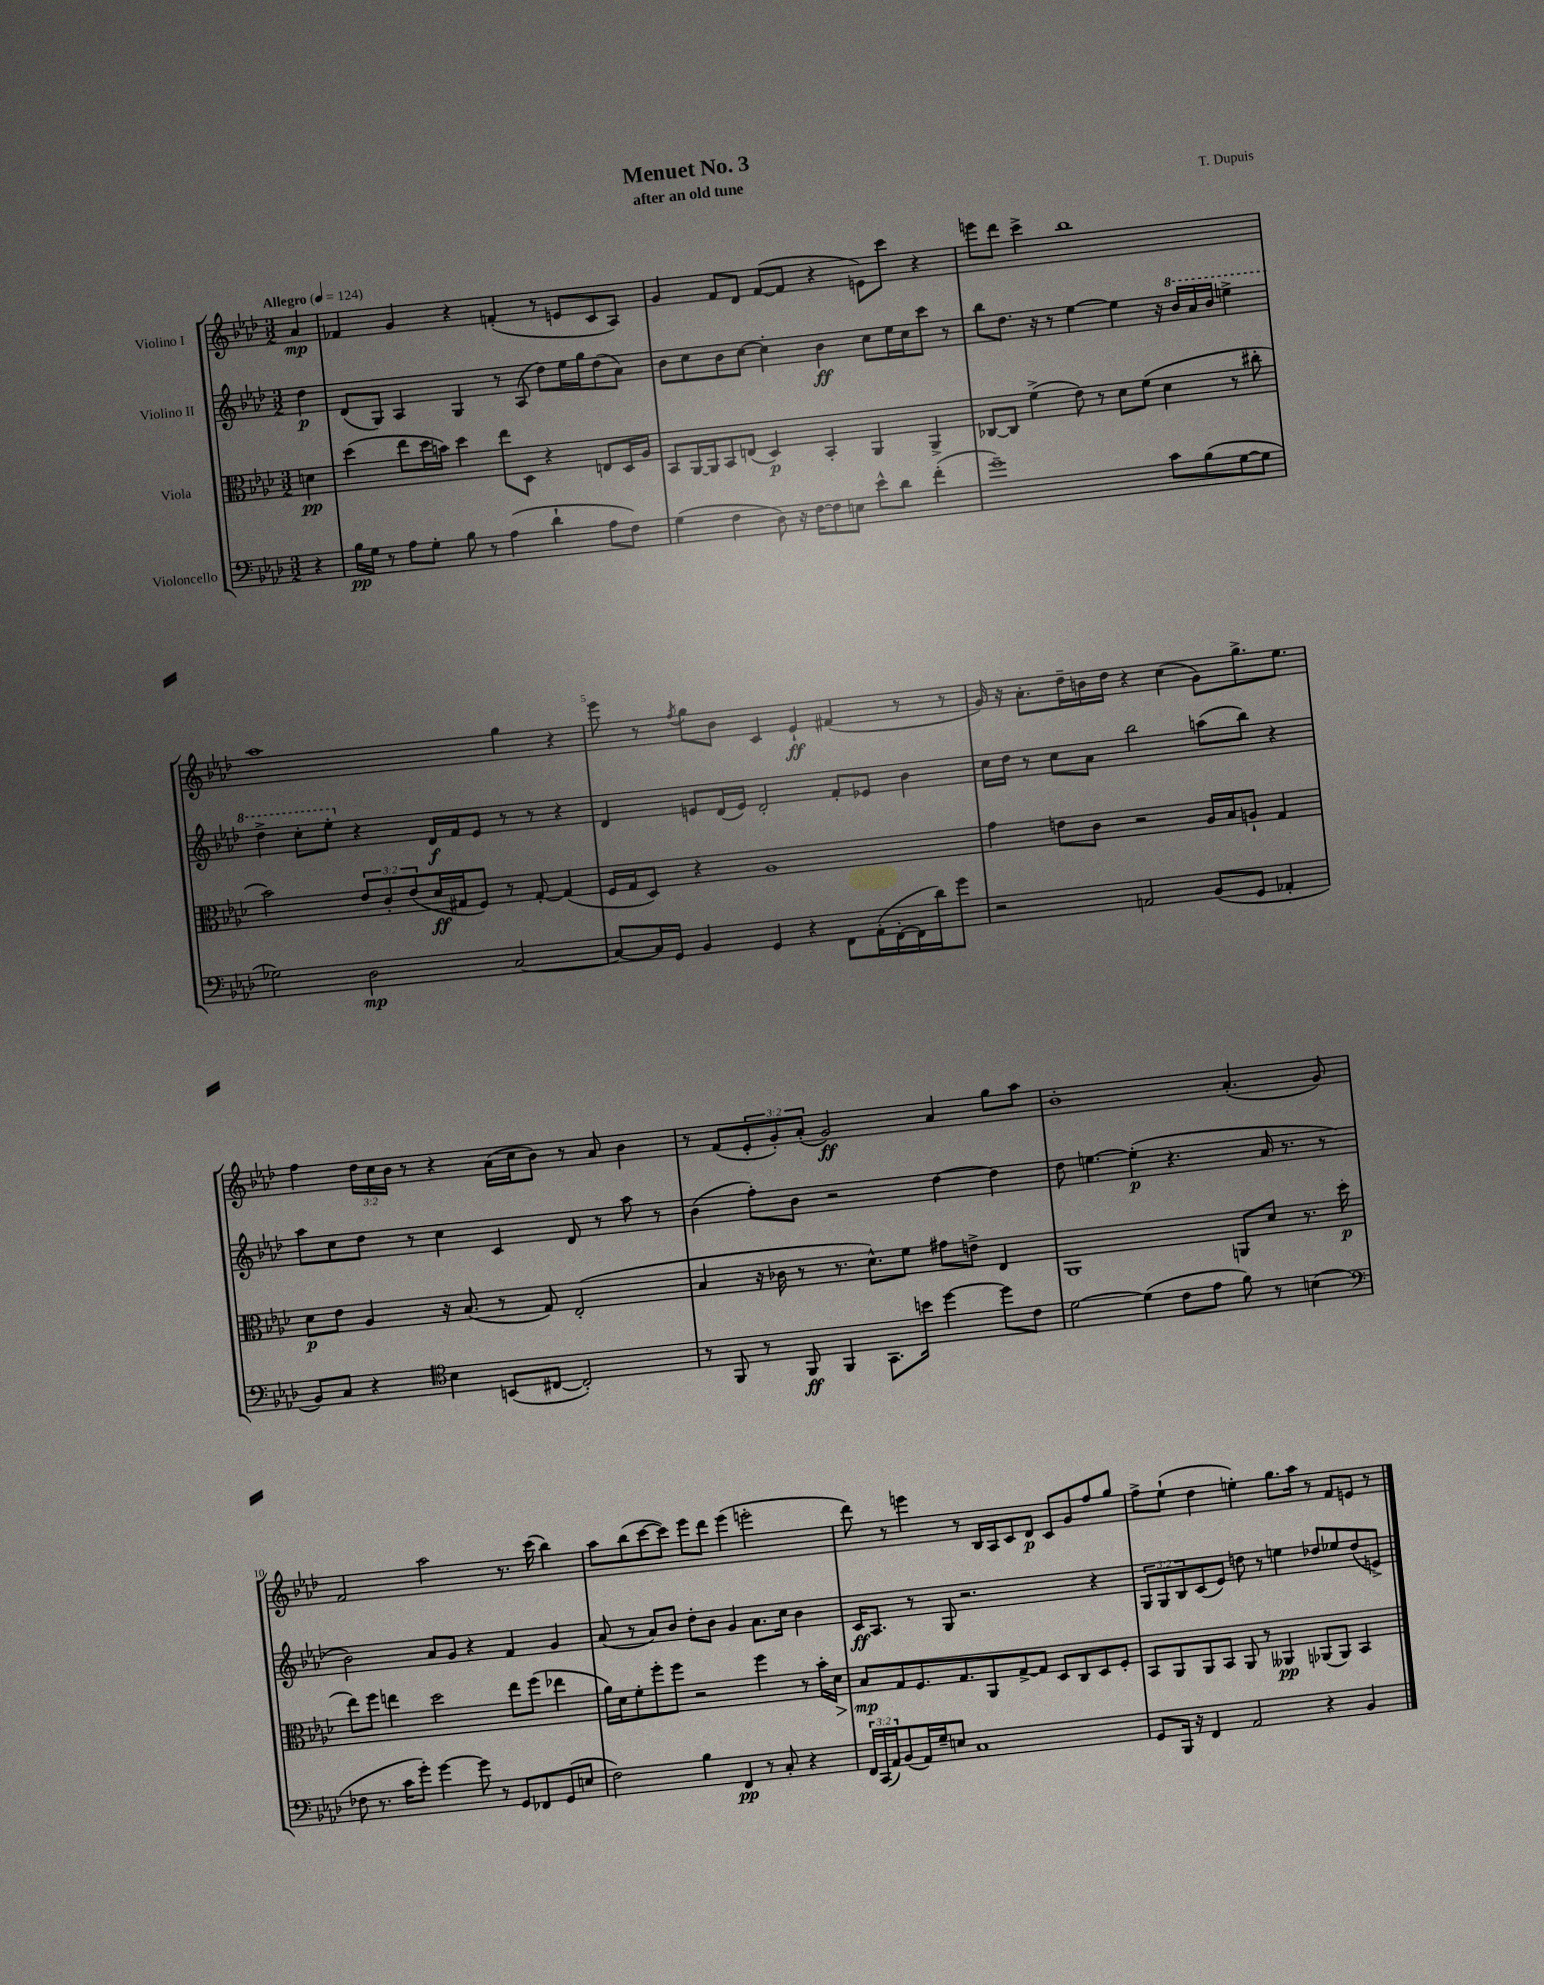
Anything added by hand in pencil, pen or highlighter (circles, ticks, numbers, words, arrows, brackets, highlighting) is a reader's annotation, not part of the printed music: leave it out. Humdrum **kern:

**kern	**dynam	**kern	**dynam	**kern	**dynam	**kern	**dynam
*part4	*part4	*part3	*part3	*part2	*part2	*part1	*part1
*staff4	*staff4	*staff3	*staff3	*staff2	*staff2	*staff1	*staff1
*I"Violoncello	*	*I"Viola	*	*I"Violino II	*	*I"Violino I	*
*clefF4	*	*clefC3	*	*clefG2	*	*clefG2	*
*k[b-e-a-d-]	*	*k[b-e-a-d-]	*	*k[b-e-a-d-]	*	*k[b-e-a-d-]	*
*M3/2	*	*M3/2	*	*M3/2	*	*M3/2	*
*MM124	*	*MM124	*	*MM124	*	*MM124	*
=	=	=	=	=	=	=	=
!	!	!	!	!	!	!LO:TX:a:B:t=Allegro	!
4r	.	4dn\	pp	4dd-\	p	4a-/	mp
=1	=1	=1	=1	=1	=1	=1	=1
16B-\LL	pp	(4dd-\	.	(8d-/L	.	4f-X/	.
16G\JJ	.	.	.	.	.	.	.
8r	.	.	.	8G/J)	.	.	.
8A-\L	.	8ee-\L	.	4A-/	.	4g/	.
8G'\J	.	16dd-\L	.	.	.	.	.
.	.	16bn\JJ)	.	.	.	.	.
8B-\	.	4dd-\	.	4G/	.	4r	.
8r	.	.	.	.	.	.	.
(4A-\	.	8ee-\L	.	8r	.	(4fn'/	.
.	.	8D-\J	.	(8A-/	.	.	.
4d-`\	.	4r	.	8dd-\L)	.	8r	.
.	.	.	.	16ee-\L	.	8en/L	.
.	.	.	.	16gg\J	.	.	.
8A-\L	.	8En/L	.	(8dd-\	.	8c/	.
8F\J)	.	16D-/L	.	8a-\J)	.	8A-/J)	.
.	.	16A-/JJ	.	.	.	.	.
=2	=2	=2	=2	=2	=2	=2	=2
(4G\	.	8BB-/L	.	8b-\L	.	4g/	.
.	.	[16AA-/L	.	8cc\	.	.	.
.	.	16AA-/J]	.	.	.	.	.
4F\	.	8BB-/	.	8b-\	.	8f/L	.
.	.	(8En/J	.	[8cc\J	.	8d-/J	.
8D-\)	.	4D-/)	p	4cc'\]	.	([8f/L	.
16r	.	.	.	.	.	8f/J]	.
[16F\KL	.	.	.	.	.	.	.
8F\]	.	4BB-'/	.	4b-\	ff	4r	.
8En\J	.	.	.	.	.	.	.
8e-^^\L	.	4AA-/	.	8cc\L	.	8en\L)	.
8d-\J	.	.	.	16ee-\L	.	8ccc\J	.
.	.	.	.	16cc\J	.	.	.
(4f'\	.	4AA-^/	.	8ccc\J	.	4r	.
.	.	.	.	8r	.	.	.
=3	=3	=3	=3	=3	=3	=3	=3
1g~)	.	[8C-X/L	.	8bb-\L	.	8eeen\L	.
.	.	8C-/J]	.	8.dd-\J	.	8ddd-\J	.
.	.	(4f^\	.	.	.	4ccc^\	.
.	.	.	.	16r	.	.	.
.	.	.	.	8r	.	.	.
.	.	8e-\)	.	[4ee-\	.	1bb-	.
.	.	8r	.	.	.	.	.
.	.	8d-\L	.	4ee-\]	.	.	.
.	.	(8f\J	.	.	.	.	.
8c\L	.	4d-\	.	16r	.	.	.
*	*	*	*	*8va	*	*	*
.	.	.	.	16bb-/LL	.	.	.
(8B-\	.	.	.	16aa-/	.	.	.
.	.	.	.	16bb-/JJ	.	.	.
[8G\	.	8r	.	4eeen^\	.	.	.
8G\J]	.	8cc#X'\	.	.	.	.	.
!!LO:LB:g=z
=4	=4	=4	=4	=4	=4	=4	=4
2G-X\)	.	2b-\)	.	4ddd-^\	.	1aa-	.
.	.	.	.	8ccc'\L	.	.	.
.	.	.	.	8eee-'\J	.	.	.
*	*	*	*	*X8va	*	*	*
2D-\	mp	12e-/L	.	4r	.	.	.
.	.	12c'/	.	.	.	.	.
.	.	(12e-/	.	.	.	.	.
.	.	16d-/L	ff	16d-/LL	f	.	.
.	.	16G#X/J	.	16f/J	.	.	.
.	.	8F/J)	.	8e-/J	.	.	.
[2C/	.	8r	.	8r	.	4gg\	.
.	.	[8G#'/	.	8r	.	.	.
.	.	(4G#/]	.	4r	.	4r	.
=5	=5	=5	=5	=5	=5	=5	=5
8C/L_	.	16F/LL	.	4d-/	.	8eee-\	.
.	.	16G/J	.	.	.	.	.
16C/L]	.	8D-/J)	.	.	.	8r	.
16GG/JJ	.	.	.	.	.	.	.
.	.	.	.	.	.	8qff/	.
4BB-/	.	4r	.	8en/L	.	8gg\L	.
.	.	.	.	(16d-/L	.	8b-\J	.
.	.	.	.	16e/JJ)	.	.	.
4GG/	.	1A-	.	2d-'/	.	4c/	.
4r	.	.	.	.	.	4e-`/	ff
8FF\L	.	.	.	8f'/L	.	(4f#X/	.
(16AA-'\L	.	.	.	8e-X/J	.	.	.
[16FF'\	.	.	.	.	.	.	.
16FF\]	.	.	.	4b-\	.	8r	.
16d-\J)	.	.	.	.	.	.	.
8g\J	.	.	.	.	.	8r	.
=6	=6	=6	=6	=6	=6	=6	=6
2r	.	4g\	.	16cc\LL	.	16g/)	.
.	.	.	.	16dd-\JJ	.	16r	.
.	.	.	.	8r	.	8.a-'\L	.
.	.	8en\L	.	8cc\L	.	.	.
.	.	.	.	.	.	16dd-~\L	.
.	.	8c\J	.	8a-\J	.	16bn\	.
.	.	.	.	.	.	16dd-\JJ	.
2AAn/	.	2r	.	2bb-\	.	4r	.
.	.	.	.	.	.	(4cc\	.
(8BB-/L	.	16A-/LL	.	(8aan\L	.	8g\L)	.
.	.	16B-/J	.	.	.	.	.
8GG/J	.	8An`/J	.	8bb-\J)	.	8.gg^\	.
4AA-X'/	.	4G/	.	4r	.	.	.
.	.	.	.	.	.	8.ee-\J	.
!!LO:LB:g=z
=7	=7	=7	=7	=7	=7	=7	=7
8BB-/L)	.	8d-\L	p	8aa-\L	.	4ff\	.
8C/J	.	8e-\J	.	8cc\	.	.	.
4r	.	4A-/	.	8dd-\J	.	24dd-\LL	.
.	.	.	.	.	.	24cc\	.
.	.	.	.	.	.	24b-\JJ	.
.	.	.	.	8r	.	8r	.
*clefC4	*	*	*	*	*	*	*
4B-\	.	16r	.	4cc\	.	4r	.
.	.	(8.B-/	.	.	.	.	.
(8BBn/L	.	8r	.	4c/	.	(16a-\LL	.
.	.	.	.	.	.	16cc\J	.
[8C#X/J	.	8G/)	.	.	.	8b-\J)	.
2C#'/])	.	(2E-'/	.	8d-/	.	8r	.
.	.	.	.	8r	.	8a-/	.
.	.	.	.	8aa-\	.	4b-\	.
.	.	.	.	8r	.	.	.
=8	=8	=8	=8	=8	=8	=8	=8
8r	.	4B-/	.	(4b-\	.	8r	.
8FF/	.	.	.	.	.	(8f/L	.
8r	.	16r	.	8ff'\L)	.	12e-'/	.
.	.	16c-X\	.	.	.	.	.
.	.	.	.	.	.	12g'/)	.
8FF/	ff	8r	.	8b-\J	.	.	.
.	.	.	.	.	.	(12a-'/J	.
4FF/	.	8.r	.	2r	.	2g/)	ff
.	.	8.d-^^\L)	.	.	.	.	.
8.GG\L	.	.	.	.	.	.	.
.	.	8f\J	.	.	.	.	.
16bn\Jk	.	.	.	.	.	.	.
[4dd-\	.	8g#X\L	.	[4dd-\	.	4a-/	.
.	.	8en^\J	.	.	.	.	.
8dd-\L]	.	4E-/	.	4dd-\]	.	8gg\L	.
8c\J	.	.	.	.	.	8aa-\J	.
=9	=9	=9	=9	=9	=9	=9	=9
[2d-\	.	1AA-	.	8dd-\	.	1b-'	.
.	.	.	.	[4.een\	.	.	.
(4d-\]	.	.	.	(4ee'\]	p	.	.
8c\L	.	.	.	4.r	.	.	.
8e-\J	.	.	.	.	.	.	.
8f\)	.	8AAn/L	.	.	.	(4.a-'/	.
8r	.	8d-/J	.	16a-/	.	.	.
.	.	.	.	8.r	.	.	.
(4Bn\	.	8.r	.	.	.	.	.
.	.	.	.	8r	.	8g/)	.
.	.	(16dd-\	p	.	.	.	.
!!LO:LB:g=z
=10	=10	=10	=10	=10	=10	=10	=10
*clefF4	*	*	*	*	*	*	*
8F-X\	.	8ee-\L)	.	2b-\)	.	2f/	.
8.r	.	8ff\J	.	.	.	.	.
.	.	4een\	.	.	.	.	.
16c\KL	.	.	.	.	.	.	.
8g'\J)	.	.	.	.	.	.	.
[4g\	.	2dd-\	.	8a-/L	.	2aa-\	.
.	.	.	.	8g/J	.	.	.
8g\]	.	.	.	4r	.	.	.
8r	.	.	.	.	.	.	.
8GG/L	.	8ee\L	.	4f/	.	8.r	.
8FF-X/	.	(8ff\J	.	.	.	.	.
.	.	.	.	.	.	(16ccc\	.
(8GG/	.	4ee-X\	.	4g/	.	4bb-\)	.
8En/J	.	.	.	.	.	.	.
=11	=11	=11	=11	=11	=11	=11	=11
2F\)	.	16a-\LL)	.	(8a-/	.	8aa-\L	.
.	.	16d-\J	.	.	.	.	.
.	.	8f'\	.	8r	.	(8bb-\	.
.	.	8ff'\	.	8a-/L)	.	[8ccc\	.
.	.	8ff\J	.	8b-/J	.	8ccc\J])	.
4B-\	.	2r	.	8dd-'\L	.	8eee-\L	.
.	.	.	.	8b-\J	.	8ddd-\J	.
4FF/	pp	.	.	4g/	.	(4eee-\	.
8r	.	4ff\	.	8.a-\L	.	2eeen'\	.
8C'/	.	.	.	.	.	.	.
.	.	.	.	16cc\Jk	.	.	.
4r	.	8r	.	4b-\	.	.	.
.	.	16b-'\LL	.	.	.	.	.
!	!	!	!LO:HP:b	!	!	!	!
.	.	16d-\JJ	>	.	.	.	.
=12	=12	=12	=12	=12	=12	=12	=12
24FF/LL	.	8B-/L	mp	16c/KL	ff	8ddd-\)	.
(24CC/	.	.	.	.	.	.	.
.	.	.	.	8.A-/J	.	.	.
24AA-/J)	.	.	.	.	.	.	.
(8BB-/	.	8G/	]	.	.	8r	.
16AA-/L)	.	8.F/	.	8r	.	4eeen\	.
16G~/J	.	.	.	.	.	.	.
8En/J	.	.	.	8G/	.	.	.
.	.	8.G/	.	.	.	.	.
1C	.	.	.	2.r	.	8r	.
.	.	8AA-/	.	.	.	16B-/LL	.
.	.	.	.	.	.	16A-/J	.
.	.	[8G^/	.	.	.	8c/	.
.	.	8G/J]	.	.	.	8d-/J	p
.	.	8D-/L	.	.	.	8c/L	.
.	.	8C/	.	.	.	8g/	.
.	.	8D-/	.	4r	.	8ff/	.
.	.	8F'/J	.	.	.	8gg/J	.
=13	=13	=13	=13	=13	=13	=13	=13
8GG/L	.	8BB-/L	.	12G/L	.	8ff^\L	.
.	.	.	.	12G/	.	.	.
16BBB-/Jk	.	8AA-/	.	.	.	(8ee-`\J	.
.	.	.	.	12B-/	.	.	.
16r	.	.	.	.	.	.	.
4FF/	.	8AA-/	.	(8c/	.	4dd-\	.
.	.	8BB-/J	.	8e-/J)	.	.	.
2AA-/	.	8AA-/	.	8ddn\	.	4een'\)	.
.	.	8r	.	8r	.	.	.
.	.	4AA--X/	pp	4een\	.	8.gg\L	.
.	.	.	.	.	.	16aa-\Jk	.
4r	.	(8AA-X/L	.	8dd-X/L	.	8r	.
.	.	8AA-/J)	.	8ee-X/	.	8f/L	.
4BB-/	.	4BB-/	.	(8dd-/	.	8en/J	.
.	.	.	.	8en^/J)	.	8r	.
==	==	==	==	==	==	==	==
*-	*-	*-	*-	*-	*-	*-	*-
